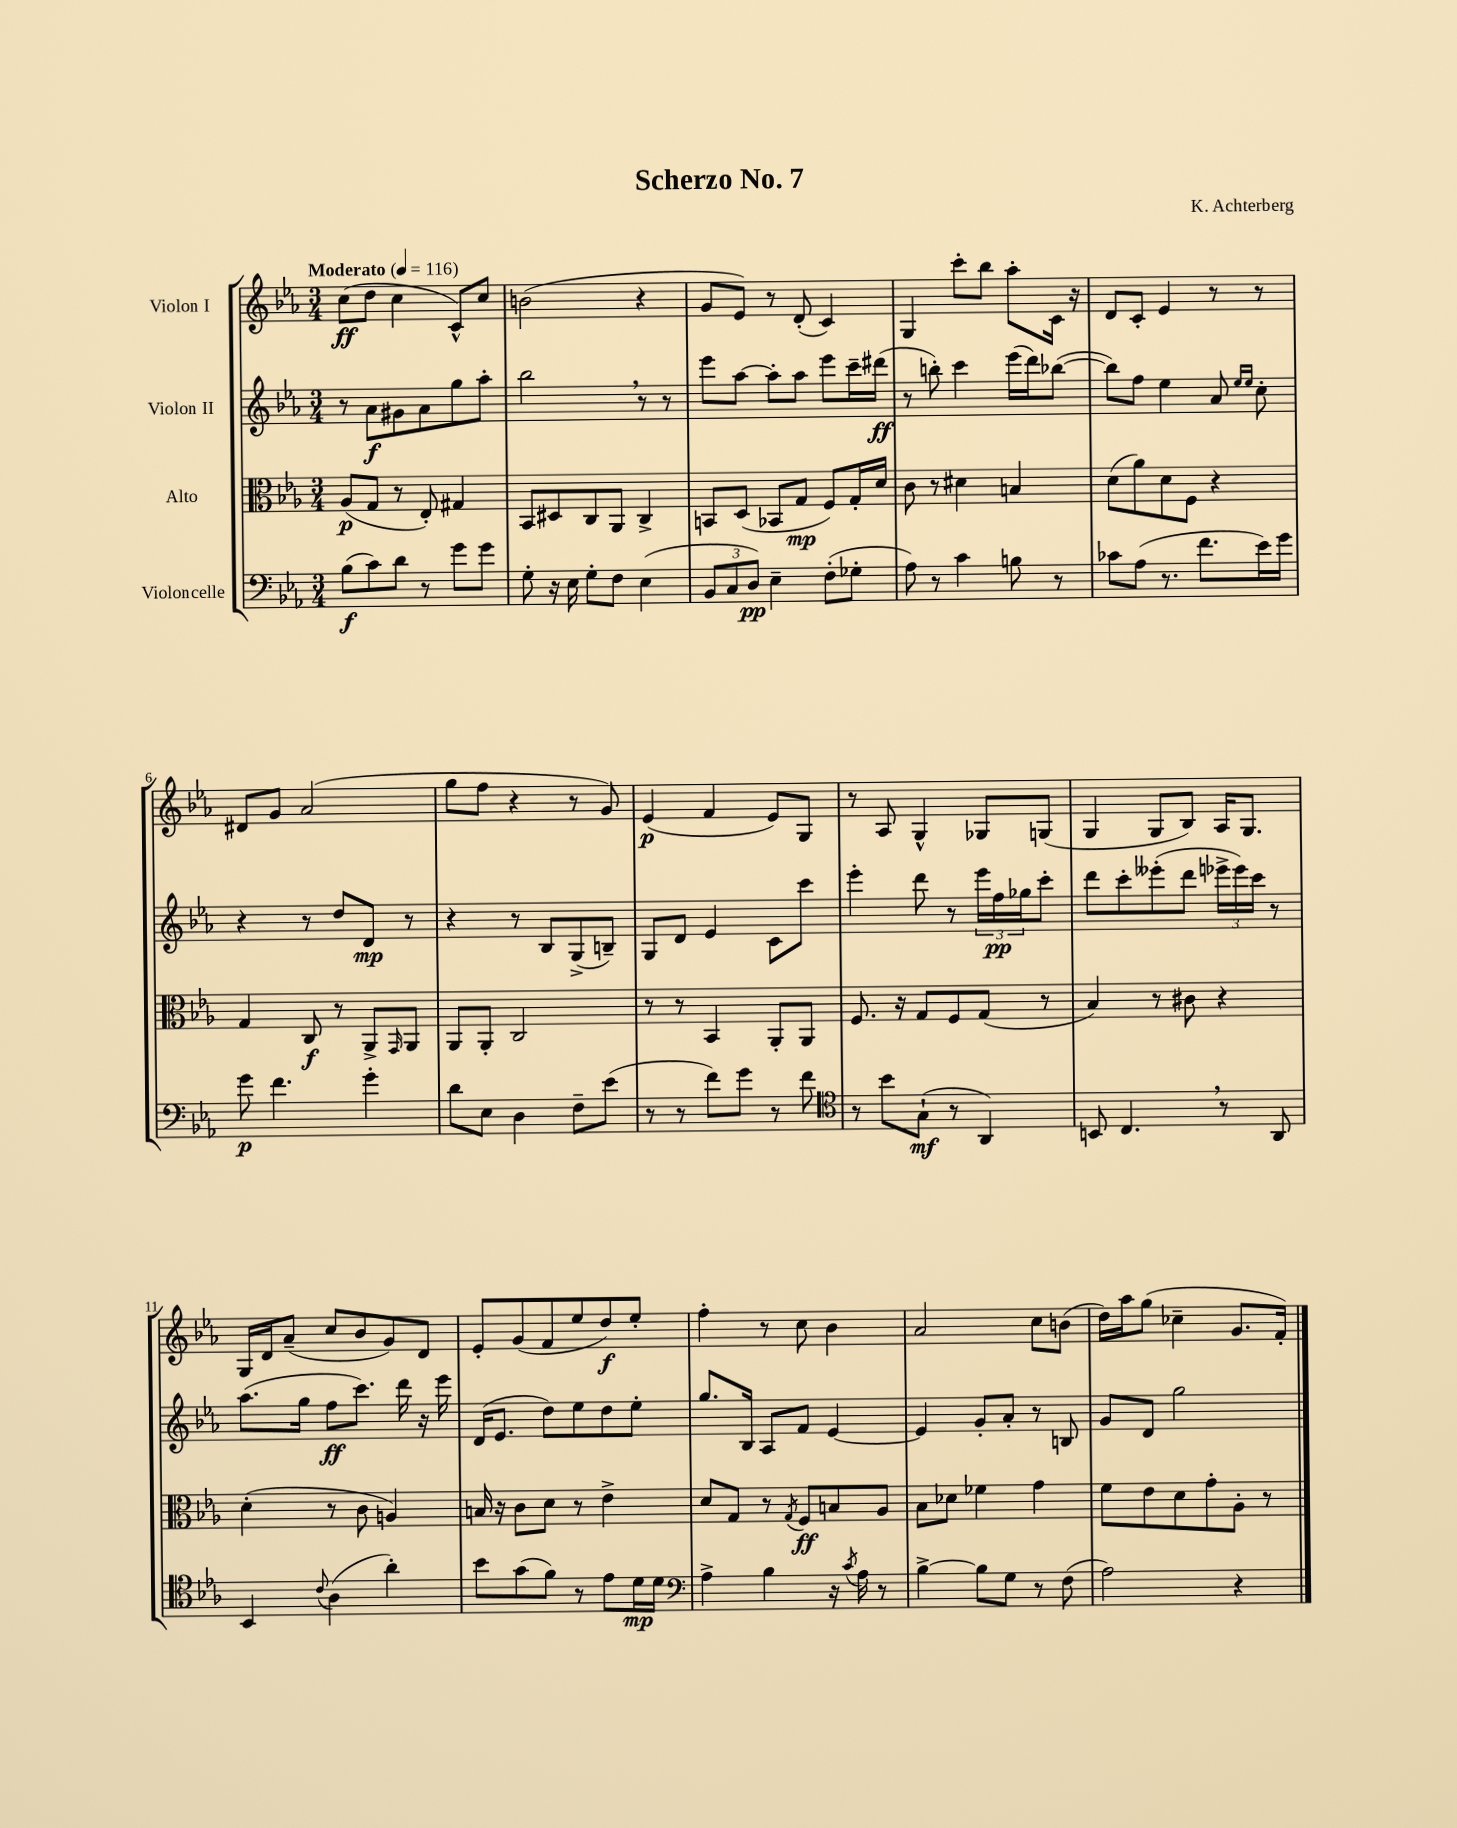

**kern	**dynam	**kern	**dynam	**kern	**dynam	**kern	**dynam
*part4	*part4	*part3	*part3	*part2	*part2	*part1	*part1
*staff4	*staff4	*staff3	*staff3	*staff2	*staff2	*staff1	*staff1
*I"Violoncelle	*	*I"Alto	*	*I"Violon II	*	*I"Violon I	*
*clefF4	*	*clefC3	*	*clefG2	*	*clefG2	*
*k[b-e-a-]	*	*k[b-e-a-]	*	*k[b-e-a-]	*	*k[b-e-a-]	*
*M3/4	*	*M3/4	*	*M3/4	*	*M3/4	*
*MM116	*	*MM116	*	*MM116	*	*MM116	*
=1	=1	=1	=1	=1	=1	=1	=1
!	!	!	!	!	!	!LO:TX:a:B:t=Moderato	!
(8B-\L	f	(8A-/L	p	8r	.	(8cc\L	ff
8c\)	.	8G/J	.	8a-\L	f	8dd\J	.
8d\J	.	8r	.	8g#X\	.	4cc\	.
8r	.	8E-'/)	.	8a-\	.	.	.
8g\L	.	4G#X/	.	8gg\	.	8c^^/L)	.
8g\J	.	.	.	8aa-'\J	.	8cc/J	.
=2	=2	=2	=2	=2	=2	=2	=2
8G'\	.	8BB-/L	.	2bb-,\	.	(2bn\	.
16r	.	8D#X/	.	.	.	.	.
16E-\	.	.	.	.	.	.	.
8G'\L	.	8C/	.	.	.	.	.
8F\J	.	8AA-/J	.	.	.	.	.
(4E-\	.	4C^/	.	8r	.	4r	.
.	.	.	.	8r	.	.	.
=3	=3	=3	=3	=3	=3	=3	=3
12BB-/L	.	8BBn/L	.	8eee-\L	.	8g/L	.
12C/	.	.	.	.	.	.	.
.	.	(8D/J	.	[8aa-\J	.	8e-/J)	.
12D/J)	pp	.	.	.	.	.	.
4E-~\	.	8BB-X/L	.	8aa-'\L]	.	8r	.
.	.	8G/J	mp	8aa-\J	.	(8d'/	.
(8F'\L	.	8F/L)	.	8eee-\L	.	4c/)	.
8G-X'\J	.	16G'/L	.	16ccc~\L	.	.	.
.	.	16d/JJ	.	(16ddd#X\JJ	ff	.	.
=4	=4	=4	=4	=4	=4	=4	=4
8A-\)	.	8c\	.	8r	.	4G/	.
8r	.	8r	.	8bbn'\)	.	.	.
4c\	.	4d#X\	.	4ccc\	.	8ccc'\L	.
.	.	.	.	.	.	8bb-\J	.
8Bn\	.	4Bn/	.	(16eee-\LL	.	8aa-'\L	.
.	.	.	.	16ddd\J)	.	.	.
8r	.	.	.	([8bb-X\J	.	16c\Jk	.
.	.	.	.	.	.	16r	.
=5	=5	=5	=5	=5	=5	=5	=5
8c-X\L	.	(8d\L	.	8bb-\L])	.	8d/L	.
(8A-\J	.	8a-\)	.	8ff\J	.	8c'/J	.
8.r	.	8d\	.	4ee-\	.	4e-/	.
.	.	8F\J	.	.	.	.	.
8.f\L	.	.	.	.	.	.	.
.	.	4r	.	8a-/	.	8r	.
.	.	.	.	16qqee-/LL	.	.	.
.	.	.	.	16qqee-/JJ	.	.	.
16e-\L)	.	.	.	8cc'\	.	8r	.
16g\JJ	.	.	.	.	.	.	.
!!LO:LB:g=z
=6	=6	=6	=6	=6	=6	=6	=6
8g\	p	4G/	.	4r	.	8d#X/L	.
4.f\	.	.	.	.	.	8g/J	.
.	.	8C/	f	8r	.	(2a-/	.
.	.	8r	.	8dd/L	.	.	.
4g'\	.	8AA-^/L	.	8d/J	mp	.	.
.	.	16qqGG/	.	.	.	.	.
.	.	8AA-/J	.	8r	.	.	.
=7	=7	=7	=7	=7	=7	=7	=7
8d\L	.	8AA-/L	.	4r	.	8gg\L	.
8E-\J	.	8AA-'/J	.	.	.	8ff\J	.
4D\	.	2C/	.	8r	.	4r	.
.	.	.	.	8B-/L	.	.	.
8F~\L	.	.	.	(8G^/	.	8r	.
(8e-\J	.	.	.	8Bn~/J)	.	8g/)	.
=8	=8	=8	=8	=8	=8	=8	=8
8r	.	8r	.	8G/L	.	(4e-/	p
8r	.	8r	.	8d/J	.	.	.
8f\L)	.	4BB-/	.	4e-/	.	4f/	.
8g\J	.	.	.	.	.	.	.
8r	.	8AA-'/L	.	8c\L	.	8e-/L)	.
8f\	.	8AA-/J	.	8ccc\J	.	8G/J	.
=9	=9	=9	=9	=9	=9	=9	=9
*clefC4	*	*	*	*	*	*	*
8r	.	8.F/	.	4eee-'\	.	8r	.
8b-\L	.	.	.	.	.	8A-/	.
.	.	16r	.	.	.	.	.
(8G`\J	mf	8G/L	.	8ddd\	.	4G^^/	.
8r	.	8F/	.	8r	.	.	.
4AA-/)	.	(8G/J	.	24eee-\LL	.	8G-X/L	.
.	.	.	.	24ff\	pp	.	.
.	.	.	.	24gg-X\J	.	.	.
.	.	8r	.	8ccc'\J	.	(8Gn/J	.
=10	=10	=10	=10	=10	=10	=10	=10
8BBn/	.	4B-/)	.	8ddd\L	.	4G/	.
4.C,/	.	.	.	8ccc'\	.	.	.
.	.	8r	.	(8eee--X'\	.	8G/L	.
.	.	8c#X\	.	8ddd\J	.	8B-/J)	.
8r	.	4r	.	24eee-X^\LL	.	16A-/KL	.
.	.	.	.	24eee-\)	.	.	.
.	.	.	.	.	.	8.G/J	.
.	.	.	.	24ccc\JJ	.	.	.
8AA-/	.	.	.	8r	.	.	.
!!LO:LB:g=z
=11	=11	=11	=11	=11	=11	=11	=11
4BB-/	.	(4d'\	.	(8.aa-\L	.	16G/LL	.
.	.	.	.	.	.	16d/J	.
.	.	.	.	.	.	(8a-~/J	.
.	.	.	.	16gg\Jk	.	.	.
8qqc/	.	.	.	.	.	.	.
(4A-\	.	8r	.	8ff\L	ff	8cc/L	.
.	.	8c\	.	8.ccc\J)	.	8b-/	.
4a-'\)	.	4An/)	.	.	.	8g/)	.
.	.	.	.	16ddd\	.	.	.
.	.	.	.	16r	.	8d/J	.
.	.	.	.	16eee-\	.	.	.
=12	=12	=12	=12	=12	=12	=12	=12
8b-\L	.	16Bn/	.	(16d/KL	.	8e-'/L	.
.	.	16r	.	8.e-/J	.	.	.
(8g\	.	8c\L	.	.	.	(8g/	.
8f\J)	.	8d\J	.	8dd\L)	.	8f/	.
8r	.	8r	.	8ee-\	.	8ee-/	.
8e-\L	.	4e-^\	.	8dd\	.	8dd/)	f
16d\L	mp	.	.	8ee-'\J	.	8ee-'/J	.
16d\JJ	.	.	.	.	.	.	.
=13	=13	=13	=13	=13	=13	=13	=13
*clefF4	*	*	*	*	*	*	*
4A-^\	.	8d/L	.	8.gg/L	.	4ff'\	.
.	.	8G/J	.	.	.	.	.
.	.	.	.	16B-/Jk	.	.	.
4B-\	.	8r	.	8A-/L	.	8r	.
.	.	8qG/	.	.	.	.	.
.	.	8F/L	ff	8f/J	.	8cc\	.
16r	.	8Bn/	.	[4e-/	.	4b-\	.
8qc/	.	.	.	.	.	.	.
16A-\	.	.	.	.	.	.	.
8r	.	8A-/J	.	.	.	.	.
=14	=14	=14	=14	=14	=14	=14	=14
[4B-^\	.	8B-\L	.	4e-/]	.	2a-/	.
.	.	8d-X\J	.	.	.	.	.
8B-\L]	.	4f-X\	.	8g'/L	.	.	.
8G\J	.	.	.	8a-'/J	.	.	.
8r	.	4g\	.	8r	.	8cc\L	.
(8F\	.	.	.	8Bn/	.	(8bn\J	.
=15	=15	=15	=15	=15	=15	=15	=15
2A-\)	.	8f\L	.	8g/L	.	16dd\LL)	.
.	.	.	.	.	.	16aa-\J	.
.	.	8e-\	.	8d/J	.	(8gg\J	.
.	.	8d\	.	2gg\	.	4cc-X~\	.
.	.	8g'\	.	.	.	.	.
4r	.	8A-'\J	.	.	.	8.g/L	.
.	.	8r	.	.	.	.	.
.	.	.	.	.	.	16f'/Jk)	.
==	==	==	==	==	==	==	==
*-	*-	*-	*-	*-	*-	*-	*-
